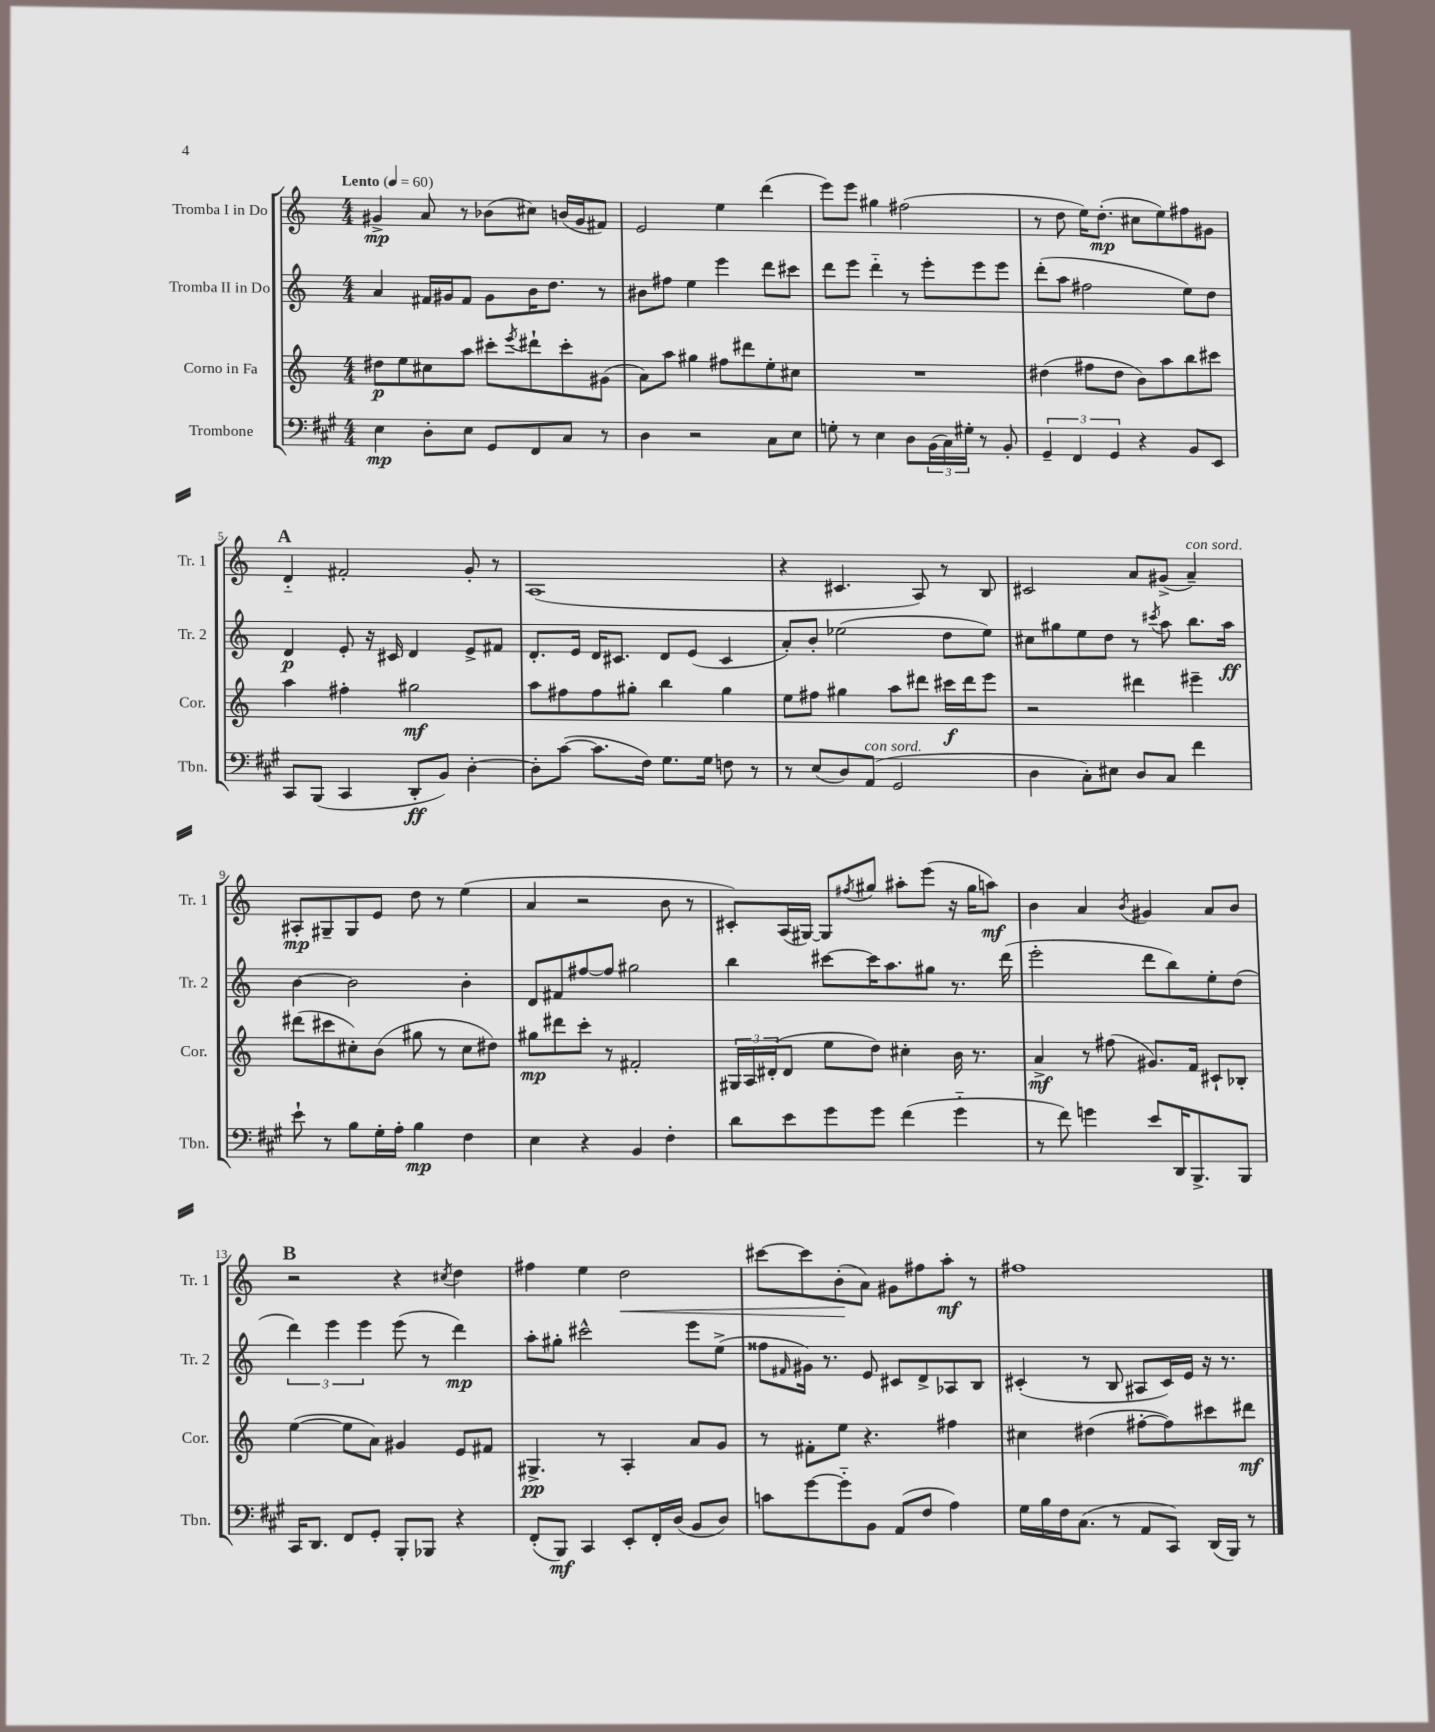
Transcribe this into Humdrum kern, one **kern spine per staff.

**kern	**dynam	**kern	**dynam	**kern	**dynam	**kern	**dynam
*part4	*part4	*part3	*part3	*part2	*part2	*part1	*part1
*staff4	*staff4	*staff3	*staff3	*staff2	*staff2	*staff1	*staff1
*I"Trombone	*	*I"Corno in Fa	*	*I"Tromba II in Do	*	*I"Tromba I in Do	*
*I'Tbn.	*	*I'Cor.	*	*I'Tr. 2	*	*I'Tr. 1	*
*clefF4	*	*clefG2	*	*clefG2	*	*clefG2	*
*k[f#c#g#]	*	*k[]	*	*k[]	*	*k[]	*
*M4/4	*	*M4/4	*	*M4/4	*	*M4/4	*
*MM60	*	*MM60	*	*MM60	*	*MM60	*
=1	=1	=1	=1	=1	=1	=1	=1
!	!	!	!	!	!	!LO:TX:a:B:t=Lento	!
4E\	mp	8dd#X\L	p	4a/	.	4g#X^/	mp
.	.	8ee\	.	.	.	.	.
8D'\L	.	8cc#X\	.	16f#X/LL	.	8a/	.
.	.	.	.	16g#X/J	.	.	.
8E\J	.	8aa\J	.	8f#/J	.	8r	.
8GG#/L	.	8ccc#X'\L	.	8g#\L	.	(8b-X\L	.
.	.	8qeee/	.	.	.	.	.
8FF#/	.	8ddd#X`\	.	16b\K	.	8cc#X\J)	.
.	.	.	.	8.dd\J	.	.	.
8C#/J	.	8ccc#'\	.	.	.	(16bn/LL	.
.	.	.	.	.	.	16g#/J	.
8r	.	(8g#X\J	.	8r	.	8f#X/J)	.
=2	=2	=2	=2	=2	=2	=2	=2
4D\	.	8a\L)	.	8b#X\L	.	2e/	.
.	.	8aa\J	.	8ff#X\J	.	.	.
2r	.	4gg#X\	.	4ee\	.	.	.
.	.	8ff#X\L	.	4eee\	.	4ee\	.
.	.	8ddd#X\	.	.	.	.	.
8C#\L	.	8ee'\	.	8ddd\L	.	(4ddd\	.
8E\J	.	8cc#X\J	.	8ccc#X\J	.	.	.
=3	=3	=3	=3	=3	=3	=3	=3
8Gn'\	.	1r	.	8ddd\L	.	8eee\L)	.
8r	.	.	.	8eee\J	.	8eee\J	.
4E\	.	.	.	4ddd\	.	4gg#X\	.
8D\L	.	.	.	8r	.	(2ff#X\	.
(24BB\L	.	.	.	8eee'\L	.	.	.
24C#\)	.	.	.	.	.	.	.
24G#X'\JJ	.	.	.	.	.	.	.
8r	.	.	.	8eee\	.	.	.
8BB'/	.	.	.	8eee\J	.	.	.
=4	=4	=4	=4	=4	=4	=4	=4
6GG#~/	.	(4dd#X\	.	(8ddd'\L	.	8r	.
.	.	.	.	8aa\J	.	8dd\	.
6FF#/	.	.	.	.	.	.	.
.	.	8ff#X\L	.	2ff#X\	.	16ee\KL)	.
.	.	.	.	.	.	(8.dd'\J	mp
6GG#/	.	.	.	.	.	.	.
.	.	8dd#\J	.	.	.	.	.
4r	.	8b\L)	.	.	.	8cc#X\L	.
.	.	8aa\	.	.	.	8ee\)	.
8BB/L	.	8bb\	.	8ee\L)	.	8ff#X\	.
8EE/J	.	8ccc#X\J	.	8dd\J	.	8g#X\J	.
!!LO:LB:g=z
!!LO:REH:place=s1:t=A
=5	=5	=5	=5	=5	=5	=5	=5
8CC#/L	.	4aa\	.	4d/	p	4d/	.
(8BBB/J	.	.	.	.	.	.	.
4CC#/	.	4ff#X'\	.	8e'/	.	2f#X'/	.
.	.	.	.	16r	.	.	.
.	.	.	.	16c#X/	.	.	.
8DD'/L	ff	2gg#X\	mf	4d/	.	.	.
8BB/J)	.	.	.	.	.	.	.
[4D'\	.	.	.	8e^/L	.	8g'/	.
.	.	.	.	8f#X/J	.	8r	.
=6	=6	=6	=6	=6	=6	=6	=6
8D'\L]	.	8aa\L	.	8.d'/L	.	(1A	.
([8c#\J	.	8ff#X\	.	.	.	.	.
.	.	.	.	16e/Jk	.	.	.
8.c#\L]	.	8ff#\	.	16d/KL	.	.	.
.	.	.	.	8.c#X/J	.	.	.
.	.	8gg#X'\J	.	.	.	.	.
16F#\Jk)	.	.	.	.	.	.	.
8.G#\L	.	4bb\	.	8d/L	.	.	.
.	.	.	.	(8e/J	.	.	.
16G#\Jk	.	.	.	.	.	.	.
8Fn\	.	4gg#\	.	4c#/	.	.	.
8r	.	.	.	.	.	.	.
=7	=7	=7	=7	=7	=7	=7	=7
8r	.	8ee\L	.	8a'/L)	.	4r	.
(8E/L	.	8ff#X\J	.	8b'/J	.	.	.
8D/)	.	4gg#X\	.	(2ee-X\	.	4.c#X/	.
!LO:TX:a:i:t=con sord.	!	!	!	!	!	!	!
(8AA/J	.	.	.	.	.	.	.
2GG#/	.	8aa\L	.	.	.	.	.
.	.	8ddd#X\J	.	.	.	8A/)	.
.	.	16ccc#X\LL	f	8dd\L	.	8r	.
.	.	16ddd#\J	.	.	.	.	.
.	.	8eee\J	.	8ee-\J)	.	8B/	.
=8	=8	=8	=8	=8	=8	=8	=8
4D\	.	2r	.	8cc#X\L	.	2c#X/	.
.	.	.	.	8gg#X\	.	.	.
8C#'\L)	.	.	.	8ee\	.	.	.
8E#X\J	.	.	.	8dd\J	.	.	.
8D/L	.	4ddd#X\	.	8r	.	8a/L	.
.	.	.	.	8qccc#X/	.	.	.
8C#/J	.	.	.	8aa\	.	(8g#X^/J	.
!	!	!	!	!	!	!LO:TX:a:i:t=con sord.	!
4f#\	.	4eee#X~\	.	8.bb\L	.	4a~/)	.
.	.	.	.	16aa\Jk	ff	.	.
!!LO:LB:g=z
=9	=9	=9	=9	=9	=9	=9	=9
8e`\	.	(8ddd#X\L	.	[4b\	.	8A#X'/L	mp
8r	.	8ccc#X\	.	.	.	8G#X~/	.
8B\L	.	8cc#X'\)	.	2b\]	.	8G#/	.
16G#'\L	.	(8b\J	.	.	.	8e/J	.
16A'\JJ	.	.	.	.	.	.	.
4B\	mp	8gg#X\	.	.	.	8dd\	.
.	.	8r	.	.	.	8r	.
4F#\	.	8cc#\L	.	4b'\	.	(4ee\	.
.	.	8dd#X\J)	.	.	.	.	.
=10	=10	=10	=10	=10	=10	=10	=10
4E\	.	8gg#X\L	mp	8d/L	.	4a/	.
.	.	8ddd#X\	.	8f#X/	.	.	.
4r	.	8ccc'\J	.	[8ff#X/	.	2r	.
.	.	8r	.	8ff#/J]	.	.	.
4BB/	.	2f#X'/	.	2gg#X\	.	.	.
4F#'\	.	.	.	.	.	8b\	.
.	.	.	.	.	.	8r	.
=11	=11	=11	=11	=11	=11	=11	=11
8d\L	.	24G#X/LL	.	4bb\	.	8c#X'/L)	.
.	.	24A/	.	.	.	.	.
.	.	(24d#X'/J	.	.	.	.	.
8e\	.	8d#/J	.	.	.	(16A/L	.
.	.	.	.	.	.	[16G#X/JJ)	.
8g#\	.	8ee\L	.	[8ccc#X\L	.	8G#/L]	.
.	.	.	.	.	.	8qff#X/	.
8g#\J	.	8dd\J)	.	16ccc#\K]	.	8gg#X/J	.
.	.	.	.	8.aa\	.	.	.
(4f#\	.	4cc#X'\	.	.	.	8aa#X'\L	.
.	.	.	.	8gg#X\J	.	(8eee\J	.
4g#\	.	16b\	.	8.r	.	16r	.
.	.	8.r	.	.	.	16gg#\KL	.
.	.	.	.	.	.	8aan\J)	mf
.	.	.	.	(16ddd\	.	.	.
=12	=12	=12	=12	=12	=12	=12	=12
8r	.	4a^/	mf	2eee'\	.	4b\	.
8f#\)	.	.	.	.	.	.	.
4gn\	.	8r	.	.	.	4a/	.
.	.	(8ff#X\	.	.	.	.	.
.	.	.	.	.	.	8qb/	.
8e/L	.	8.g#X/L)	.	8ddd\L	.	4g#X/	.
16DD/K	.	.	.	8bb\)	.	.	.
8.BBB^/	.	16f/Jk	.	.	.	.	.
.	.	8c#X`/L	.	8ee'\	.	8a/L	.
8BBB/J	.	8B-X'/J	.	(8dd\J	.	8b/J	.
!!LO:LB:g=z
!!LO:REH:place=s1:t=B
=13	=13	=13	=13	=13	=13	=13	=13
16CC#/KL	.	([4ee\	.	6ddd\)	.	2r	.
8.DD/J	.	.	.	.	.	.	.
.	.	.	.	6eee\	.	.	.
8FF#/L	.	8ee\L]	.	.	.	.	.
.	.	.	.	6eee\	.	.	.
8GG#'/J	.	8a\J)	.	.	.	.	.
8BBB'/L	.	4g#X/	.	(8eee\	.	4r	.
8BBB-X/J	.	.	.	8r	.	.	.
.	.	.	.	.	.	8qcc#X/	.
4r	.	8e/L	.	4ddd\)	mp	4dd\	.
.	.	8f#X/J	.	.	.	.	.
=14	=14	=14	=14	=14	=14	=14	=14
(8FF#'/L	.	4.G#X^/	pp	8aa'\L	.	4ff#X\	.
8BBB/J)	mf	.	.	8gg#X'\J	.	.	.
4CC#/	.	.	.	2ccc#X^^\	.	4ee\	.
.	.	8r	.	.	.	.	.
!	!	!	!	!	!	!	!LO:HP:b
8EE'/L	.	4A'/	.	.	.	2dd\	<
16FF#'/L	.	.	.	.	.	.	.
(16D/JJ	.	.	.	.	.	.	.
8BB/L	.	8a/L	.	8eee\L	.	.	.
8D/J)	.	8g/J	.	(8ee^\J	.	.	.
=15	=15	=15	=15	=15	=15	=15	=15
8cn\L	.	8r	.	8ff##X\L	.	[8ccc#X\L	.
.	.	.	.	16qqf#X/	.	.	.
[8g#\	.	8f#X'\L	.	16g#X\Jk)	.	8ccc#\]	.
.	.	.	.	8.r	.	.	.
8g#\]	.	8ee\J	.	.	.	(8b'\	.
8BB\J	.	4.r	.	8e/	.	8a\J)	[
(8AA/L	.	.	.	8c#X/L	.	8g#X\L	.
8F#/J	.	.	.	8d^/	.	8ff#X\	.
4A\)	.	4ff#X\	.	8A-X/	.	8aa'\J	mf
.	.	.	.	8B/J	.	8r	.
=16	=16	=16	=16	=16	=16	=16	=16
16G#\LL	.	4cc#X\	.	(4c#X'/	.	1ff#X	.
16B\	.	.	.	.	.	.	.
16F#\J	.	.	.	.	.	.	.
(8.C#\J	.	.	.	.	.	.	.
.	.	(4dd#X\	.	8r	.	.	.
8r	.	.	.	8B/	.	.	.
8AA/L	.	[8ff#X'\L	.	8A#X/L	.	.	.
8CC#/J)	.	8ff#\])	.	16c#/L)	.	.	.
.	.	.	.	16e/JJ	.	.	.
(16DD/LL	.	8ccc#X\	.	16r	.	.	.
16BBB/JJ)	.	.	.	8.r	.	.	.
8r	.	8ddd#X\J	mf	.	.	.	.
==	==	==	==	==	==	==	==
*-	*-	*-	*-	*-	*-	*-	*-
